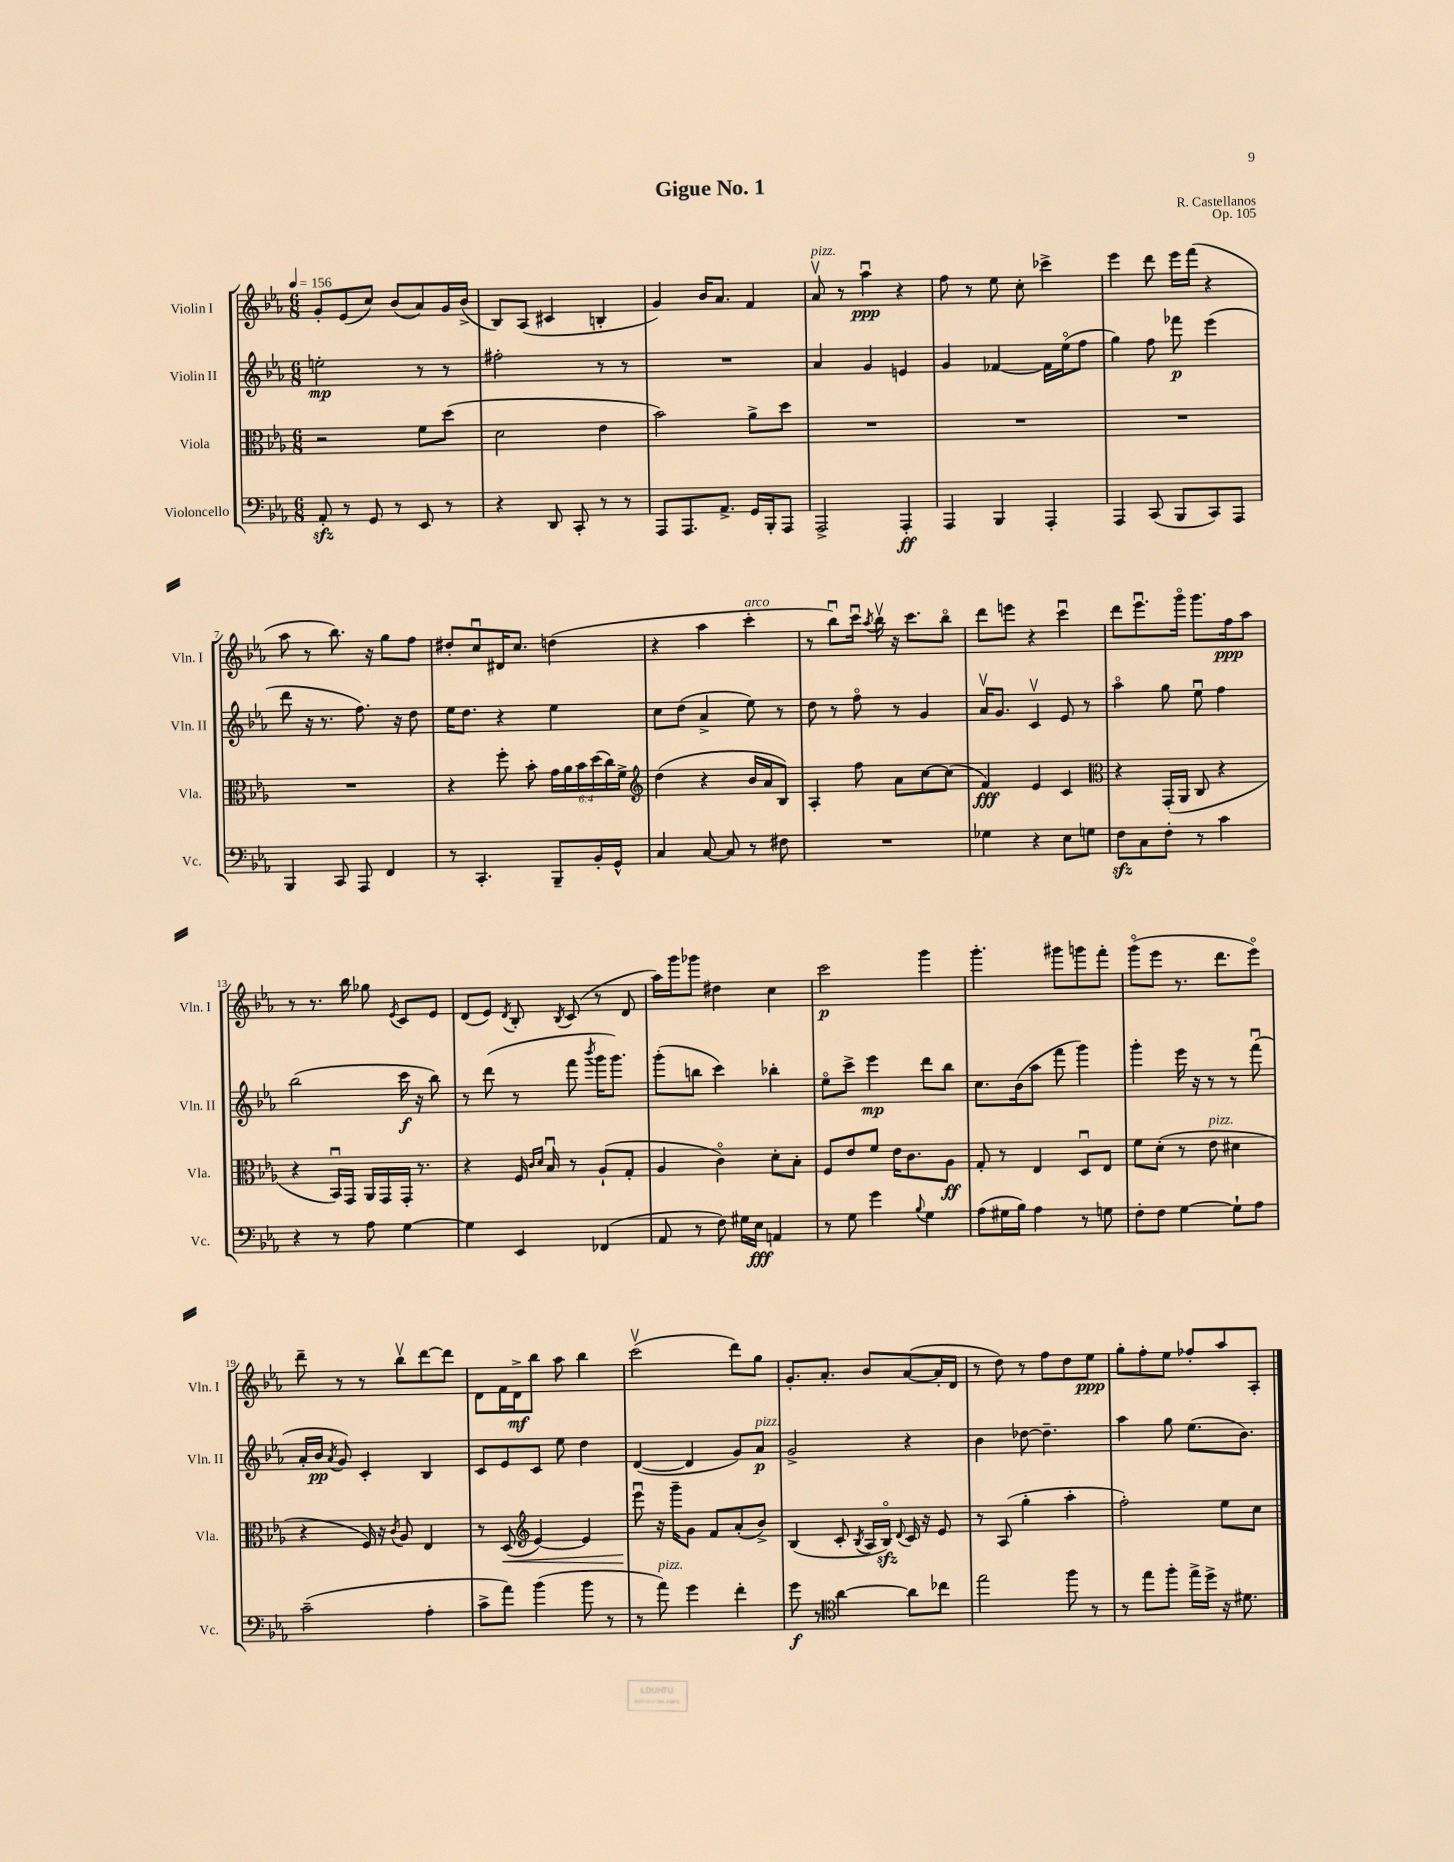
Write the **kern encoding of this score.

**kern	**dynam	**kern	**dynam	**kern	**dynam	**kern	**dynam
*part4	*part4	*part3	*part3	*part2	*part2	*part1	*part1
*staff4	*staff4	*staff3	*staff3	*staff2	*staff2	*staff1	*staff1
*I"Violoncello	*	*I"Viola	*	*I"Violin II	*	*I"Violin I	*
*I'Vc.	*	*I'Vla.	*	*I'Vln. II	*	*I'Vln. I	*
*clefF4	*	*clefC3	*	*clefG2	*	*clefG2	*
*k[b-e-a-]	*	*k[b-e-a-]	*	*k[b-e-a-]	*	*k[b-e-a-]	*
*M6/8	*	*M6/8	*	*M6/8	*	*M6/8	*
*MM156	*	*MM156	*	*MM156	*	*MM156	*
=1	=1	=1	=1	=1	=1	=1	=1
8AA-zz'/	.	2r	.	2een'\	mp	8g'/L	.
8r	.	.	.	.	.	(8e-/	.
8GG/	.	.	.	.	.	8cc/J)	.
8r	.	.	.	.	.	(8b-/L	.
8EE-/	.	8f\L	.	8r	.	8a-/)	.
8r	.	(8dd\J	.	8r	.	16g/L	.
.	.	.	.	.	.	(16b-^/JJ	.
=2	=2	=2	=2	=2	=2	=2	=2
4r	.	2d\	.	2ff#X'\	.	8B-/L)	.
.	.	.	.	.	.	(8A-/J	.
8DD/	.	.	.	.	.	4c#X/	.
8CC'/	.	.	.	.	.	.	.
8r	.	4e-\	.	8r	.	4Bn'/	.
8r	.	.	.	8r	.	.	.
=3	=3	=3	=3	=3	=3	=3	=3
8AAA-/L	.	2b-\)	.	2.r	.	4g/)	.
8.AAA-/	.	.	.	.	.	.	.
.	.	.	.	.	.	16b-/KL	.
8.AA-^/J	.	.	.	.	.	8.a-/J	.
16GG/LL	.	8a-^\L	.	.	.	4f/	.
16BBB-'/J	.	.	.	.	.	.	.
8AAA-/J	.	8dd\J	.	.	.	.	.
=4	=4	=4	=4	=4	=4	=4	=4
!	!	!	!	!	!	!LO:TX:a:i:t=pizz.	!
2AAA-^/	.	2.r	.	4a-/	.	8a-v/	.
.	.	.	.	.	.	8r	.
.	.	.	.	4g/	.	4aa-u\	ppp
4AAA-'/	ff	.	.	4en/	.	4r	.
=5	=5	=5	=5	=5	=5	=5	=5
4AAA-/	.	2.r	.	4g/	.	8ff\	.
.	.	.	.	.	.	8r	.
4BBB-/	.	.	.	[4f-X/	.	8ee-\	.
.	.	.	.	.	.	8cc'\	.
4AAA-'/	.	.	.	16f-\LL]	.	4ccc-X^\	.
.	.	.	.	(16ee-\J	.	.	.
.	.	.	.	8ff\J	.	.	.
=6	=6	=6	=6	=6	=6	=6	=6
4AAA-/	.	2.r	.	4gg\)	.	4eee-\	.
(8CC/	.	.	.	8ff\	.	8ddd\	.
8BBB-/L	.	.	.	8fff-X\	p	16eee-\LL	.
.	.	.	.	.	.	(16fff\JJ	.
8CC/)	.	.	.	(4eee-\	.	4r	.
8AAA-/J	.	.	.	.	.	.	.
!!LO:LB:g=z
=7	=7	=7	=7	=7	=7	=7	=7
4BBB-/	.	2.r	.	8ddd\	.	8aa-\	.
.	.	.	.	16r	.	8r	.
.	.	.	.	8.r	.	.	.
8CC/	.	.	.	.	.	8.bb-\)	.
8AAA-/	.	.	.	8.ff\)	.	.	.
.	.	.	.	.	.	16r	.
4FF/	.	.	.	.	.	8gg\L	.
.	.	.	.	16r	.	.	.
.	.	.	.	8dd\	.	8ff\J	.
=8	=8	=8	=8	=8	=8	=8	=8
8r	.	4r	.	16ee-\KL	.	8dd#X'/L	.
.	.	.	.	8.dd\J	.	.	.
4.CC'/	.	.	.	.	.	8ccu/	.
.	.	8ff'\	.	4r	.	16d#X/K	.
.	.	.	.	.	.	8.cc/J	.
.	.	8b-'\	.	.	.	.	.
8BBB-~/L	.	24g\LL	.	4ee-\	.	(4ddn\	.
.	.	24a-\	.	.	.	.	.
.	.	24b-\	.	.	.	.	.
16BB-'/L	.	(24dd\	.	.	.	.	.
.	.	24cc\)	.	.	.	.	.
16GG^^/JJ	.	.	.	.	.	.	.
.	.	24f^\JJ	.	.	.	.	.
=9	=9	=9	=9	=9	=9	=9	=9
*	*	*clefG2	*	*	*	*	*
4C/	.	(4dd\	.	8cc\L	.	4r	.
.	.	.	.	(8dd\J	.	.	.
[8C/	.	4r	.	4a-^/	.	4aa-\	.
8C/]	.	.	.	.	.	.	.
!	!	!	!	!	!	!LO:TX:a:i:t=arco	!
8r	.	16b-/LL	.	8ee-\)	.	4ccc'\	.
.	.	16a-/J	.	.	.	.	.
8F#X\	.	8B-/J)	.	8r	.	.	.
=10	=10	=10	=10	=10	=10	=10	=10
2.r	.	4A-'/	.	8dd\	.	8r	.
.	.	.	.	8r	.	8bb-u\L)	.
.	.	8ff\	.	8ff\	.	16cccu\Jk	.
.	.	.	.	.	.	8qaa-/	.
.	.	.	.	.	.	16bb-v\	.
.	.	8a-\L	.	8r	.	16r	.
.	.	.	.	.	.	8.ccc\L	.
.	.	[8cc\	.	4g/	.	.	.
.	.	(8cc\J]	.	.	.	8bb-\J	.
=11	=11	=11	=11	=11	=11	=11	=11
4G-X\	.	4f/)	fff	16a-v/KL	.	8ddd\L	.
.	.	.	.	8.g/J	.	.	.
.	.	.	.	.	.	8eeen\J	.
4r	.	4e-/	.	4cv/	.	4r	.
8E-\L	.	4c/	.	8e-/	.	4cccu\	.
8Gn\J	.	.	.	8r	.	.	.
=12	=12	=12	=12	=12	=12	=12	=12
*	*	*clefC3	*	*	*	*	*
8Fzz\L	.	4r	.	4aa-\	.	8ddd\L	.
8C\	.	.	.	.	.	8.eee-u\	.
8F'\J	.	(16GG'/LL	.	8gg\	.	.	.
.	.	16AA-/JJ	.	.	.	16ggg\Jk	.
8r	.	8C/	.	8ee-u\	.	8.ggg\L	.
4c\	.	4r	.	4ff\	.	.	.
.	.	.	.	.	.	16ff\k	ppp
.	.	.	.	.	.	8aa-\J	.
!!LO:LB:g=z
=13	=13	=13	=13	=13	=13	=13	=13
4r	.	4r	.	(2bb-\	.	8r	.
.	.	.	.	.	.	8.r	.
8r	.	16BB-u/LL)	.	.	.	.	.
.	.	16GG/JJ	.	.	.	16bb-\	.
8A-\	.	16AA-/LL	.	.	.	8gg-X\	.
.	.	16GG/	.	.	.	.	.
.	.	.	.	.	.	8qe-/	.
[4G\	.	16GG'/JJ	.	16ccc\	f	8c/L	.
.	.	8.r	.	16r	.	.	.
.	.	.	.	8bb-\)	.	8e-/J	.
=14	=14	=14	=14	=14	=14	=14	=14
4G\]	.	4r	.	8r	.	(8d/L	.
.	.	.	.	(8ddd\	.	8e-/J)	.
.	.	.	.	.	.	8qd/	.
4EE-/	.	16F/	.	8r	.	8B-'/	.
.	.	16qqc/LL	.	.	.	.	.
.	.	16qqd/JJ	.	.	.	.	.
.	.	16B-u/	.	.	.	.	.
.	.	.	.	.	.	8qB-/	.
.	.	8r	.	8fff\	.	(8c/	.
.	.	.	.	8qbbb-/	.	.	.
(4FF-X/	.	(8A-`/L	.	16ggg\KL	.	8r	.
.	.	.	.	8.ggg\J)	.	.	.
.	.	8G'/J	.	.	.	8d/	.
=15	=15	=15	=15	=15	=15	=15	=15
8AA-/	.	4A-/	.	(8ggg'\L	.	16aa-\LL)	.
.	.	.	.	.	.	16ggg\J	.
8r	.	.	.	8bbn\J	.	8ggg-X\J	.
8F\)	.	4c\)	.	4ccc\)	.	4dd#X\	.
16G#X\LL	.	.	.	.	.	.	.
16E-\JJ	fff	.	.	.	.	.	.
4AAn/	.	8d'\L	.	4bb-X'\	.	4cc\	.
.	.	8B-'\J	.	.	.	.	.
=16	=16	=16	=16	=16	=16	=16	=16
8r	.	8F/L	.	8ee-\L	.	2ccc\	p
8G\	.	8e-/	.	8ccc^\J	.	.	.
4g\	.	8f/J	.	4eee-\	mp	.	.
.	.	16e-\KL	.	.	.	.	.
.	.	8.c\	.	.	.	.	.
8qqB-/	.	.	.	.	.	.	.
4G\	.	.	.	8ddd\L	.	4ggg\	.
.	.	8A-\J	ff	8bb-\J	.	.	.
=17	=17	=17	=17	=17	=17	=17	=17
(8A-\L	.	8G'/	.	8.cc\L	.	4.ggg'\	.
16G#X\L	.	8r	.	.	.	.	.
16B-\JJ)	.	.	.	(16b-\k	.	.	.
4A-\	.	4E-/	.	8aa-\J	.	.	.
.	.	.	.	8fff\	.	8ggg#X\L	.
8r	.	8Du/L	.	4ggg\)	.	8gggn\	.
8Gn\	.	8E-/J	.	.	.	8fff'\J	.
=18	=18	=18	=18	=18	=18	=18	=18
8F'\L	.	8f\L	.	4ggg'\	.	(8ggg\L	.
8F\J	.	(8d'\J	.	.	.	8eee-\J	.
[4G\	.	8r	.	16eee-\	.	8.r	.
.	.	.	.	16r	.	.	.
!	!	!LO:TX:a:i:t=pizz.	!	!	!	!	!
.	.	8e-\	.	8r	.	.	.
.	.	.	.	.	.	8.ddd\L	.
8G`\L]	.	4d#X\	.	8r	.	.	.
8A-\J	.	.	.	(8fffu\	.	8eee-\J)	.
!!LO:LB:g=z
=19	=19	=19	=19	=19	=19	=19	=19
(2c~\	.	4r	.	16a-'/LL	.	8ddd~\	.
.	.	.	.	16b-/JJ	pp	.	.
.	.	.	.	8qa-/	.	.	.
.	.	.	.	8g/)	.	8r	.
.	.	16F/)	.	4c'/	.	8r	.
.	.	16r	.	.	.	.	.
.	.	8qc/	.	.	.	.	.
.	.	8A-/	.	.	.	8bb-v\L	.
4A-'\	.	4E-/	.	4B-/	.	[8ddd\	.
.	.	.	.	.	.	8ddd\J]	.
=20	=20	=20	=20	=20	=20	=20	=20
8c^\L	.	8r	.	8c/L	.	8d\L	.
!	!	!	!LO:HP:b	!	!	!	!
8a-\J)	.	(8D/	<	8e-/	.	16f\L	.
.	.	.	.	.	.	16d^\J	mf
*	*	*clefG2	*	*	*	*	*
(4b-\	.	[4e-/)	.	8c/J	.	8bb-\J	.
.	.	.	.	8ee-\	.	8aa-\	.
8b-\	.	4e-/]	.	4dd\	.	4bb-\	.
8r	.	.	.	.	.	.	.
=21	=21	=21	=21	=21	=21	=21	=21
8r	.	8eee-u\	.	([4d/	.	(2cccv\	.
!LO:TX:a:i:t=pizz.	!	!	!	!	!	!	!
8a-\)	.	16r	[	.	.	.	.
.	.	16ggg~\KL	.	.	.	.	.
4g\	.	8g\J	.	4d/]	.	.	.
.	.	8f/L	.	.	.	.	.
4f'\	.	(8a-'/	.	8g/L)	.	8ddd\L)	.
!	!	!	!	!LO:TX:a:i:t=pizz.	!	!	!
.	.	8b-^/J)	.	8a-/J	p	8gg\J	.
=22	=22	=22	=22	=22	=22	=22	=22
8g\	f	(4B-/	.	2g^/	.	8.g'/L	.
8r	.	.	.	.	.	.	.
.	.	.	.	.	.	8.a-'/J	.
*clefC4	*	*	*	*	*	*	*
[4a-\	.	8c'/	.	.	.	.	.
.	.	8qB-/	.	.	.	.	.
.	.	16A-/LL	.	.	.	8b-/L	.
.	.	16B-zz/JJ)	.	.	.	.	.
.	.	8qqd/	.	.	.	.	.
8a-\L]	.	16c/	.	4r	.	([8a-/	.
.	.	16r	.	.	.	.	.
8cc-X\J	.	8e-/	.	.	.	16a-'/L]	.
.	.	.	.	.	.	16d/JJ	.
=23	=23	=23	=23	=23	=23	=23	=23
2ee-\	.	8r	.	4b-\	.	8r	.
.	.	(8A-/	.	.	.	8dd\)	.
.	.	4gg'\	.	[8dd-X\	.	8r	.
.	.	.	.	4.dd-~\]	.	8ff\L	.
8ff\	.	4aa-'\	.	.	.	8dd\	.
8r	.	.	.	.	.	8ee-\J	ppp
=24	=24	=24	=24	=24	=24	=24	=24
8r	.	2ff'\)	.	4aa-\	.	8gg'\L	.
8ee-\L	.	.	.	.	.	8ff'\	.
8ff'\J	.	.	.	8gg\	.	8ee-\J	.
16ee-^\LL	.	.	.	(8.ee-\L	.	8ff-X'/L	.
16dd^\JJ	.	.	.	.	.	.	.
16r	.	8ee-\L	.	.	.	8aa-/	.
8.d#X\	.	.	.	8.b-\J)	.	.	.
.	.	8cc\J	.	.	.	8A-'/J	.
==	==	==	==	==	==	==	==
*-	*-	*-	*-	*-	*-	*-	*-
